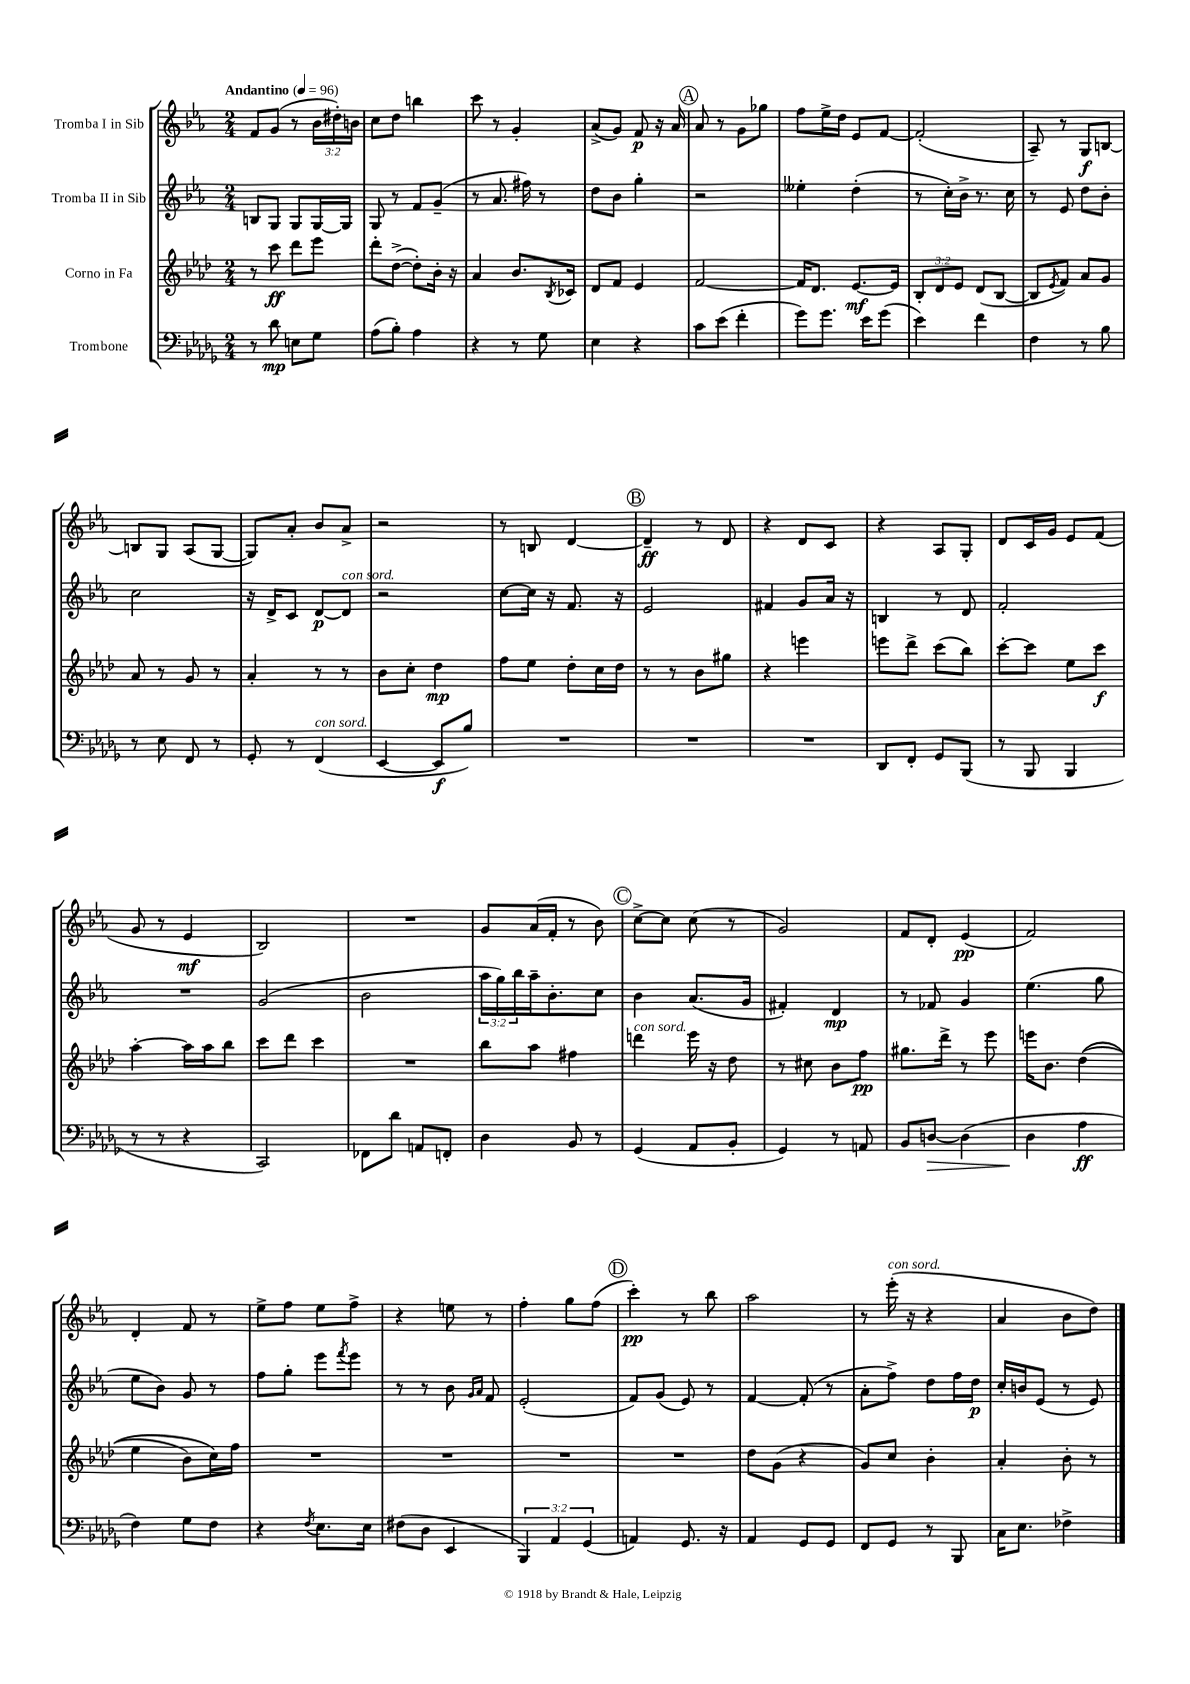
<<
\new StaffGroup <<
\new Staff = "s0" \with { instrumentName = "Tromba I in Sib" } {
    \clef treble \key ees \major \numericTimeSignature \time 2/4 \override Staff.TupletNumber.text = #tuplet-number::calc-fraction-text \tempo "Andantino" 4 = 96
    f'8 g'8( r8 \tuplet 3/2 { bes'16 dis''16-.) b'16 } |
    c''8 d''8 b''4 |
    c'''8 r8 g'4-. |
    aes'8->( g'8) f'8\p r16 aes'16 |
    \mark \markup { \circle "A" } aes'8 r8 g'8 ges''8 |
    f''8 ees''16-> d''16 ees'8 f'8~ |
    f'2-.( |
    aes8--) r8 g8\f b8~ |
    b8 g8 aes8( g8~ |
    g8) aes'8-. bes'8 aes'8-> |
    r2 |
    r8 b8 d'4~ |
    \mark \markup { \circle "B" } d'4--\ff r8 d'8 |
    r4 d'8 c'8 |
    r4 aes8 g8-. |
    d'8 c'16 g'16 ees'8 f'8( |
    g'8 r8 ees'4\mf |
    bes2) |
    R2 |
    g'8 aes'16( f'16-. r8 bes'8) |
    \mark \markup { \circle "C" } c''8~-> c''8 c''8( r8 |
    g'2) |
    f'8 d'8-. ees'4\pp( |
    f'2) |
    d'4-. f'8 r8 |
    ees''8-> f''8 ees''8 f''8-> |
    r4 e''8 r8 |
    f''4-. g''8 f''8( |
    \mark \markup { \circle "D" } c'''4-.\pp) r8 bes''8 |
    aes''2 |
    r8 ees'''16-.^\markup { \italic "con sord." }( r16 r4 |
    aes'4 bes'8 d''8) \bar "|." |
}
\new Staff = "s1" \with { instrumentName = "Tromba II in Sib" } {
    \clef treble \key ees \major \numericTimeSignature \time 2/4 \override Staff.TupletNumber.text = #tuplet-number::calc-fraction-text
    b8 g8 g8 g16~ g16 |
    g8 r8 f'8 g'8--( |
    r8 aes'8. fis''16) r8 |
    d''8 bes'8 g''4-. |
    \mark \markup { \circle "A" } r2 |
    eeses''4-. d''4-.( |
    r8 c''16-.) bes'16-> r8. c''16 |
    r8 ees'8 d''8 bes'8-. |
    c''2 |
    r16 d'16-> c'8 d'8~\p d'8^\markup { \italic "con sord." } |
    r2 |
    c''8~ c''16 r16 f'8. r16 |
    \mark \markup { \circle "B" } ees'2 |
    fis'4 g'8 aes'16 r16 |
    b4 r8 d'8 |
    f'2-. |
    R2 |
    g'2( |
    bes'2 |
    \tuplet 3/2 { aes''16 g''16) bes''16 } aes''16-- bes'8.-. c''8 |
    \mark \markup { \circle "C" } bes'4 aes'8.( g'16 |
    fis'4-.) d'4\mp |
    r8 fes'8 g'4 |
    ees''4.( g''8 |
    ees''8 bes'8) g'8 r8 |
    f''8 g''8-. ees'''8 \acciaccatura { f'''8 } ees'''8 |
    r8 r8 bes'8 \grace { g'16 aes'16 } f'8 |
    ees'2-.( |
    \mark \markup { \circle "D" } f'8) g'8( ees'8) r8 |
    f'4~ f'8-.( r8 |
    aes'8-. f''8->) d''8 f''16 d''16\p |
    c''16-. b'16 ees'8( r8 ees'8) \bar "|." |
}
\new Staff = "s2" \with { instrumentName = "Corno in Fa" } {
    \clef treble \key aes \major \numericTimeSignature \time 2/4 \override Staff.TupletNumber.text = #tuplet-number::calc-fraction-text
    r8 c'''8\ff des'''8 ees'''8 |
    des'''8-. des''8~->( des''8-.) bes'16-. r16 |
    aes'4 bes'8. \acciaccatura { bes8 } ces'16 |
    des'8 f'8 ees'4 |
    \mark \markup { \circle "A" } f'2~ |
    f'16 des'8. ees'8.~\mf ees'16 |
    \tuplet 3/2 { bes8-. des'8 ees'8 } des'8( bes8~ |
    bes8 \acciaccatura { ees'8 } f'8) aes'8 g'8 |
    aes'8 r8 g'8 r8 |
    aes'4-. r8 r8 |
    bes'8 c''8-. des''4\mp |
    f''8 ees''8 des''8-. c''16 des''16 |
    \mark \markup { \circle "B" } r8 r8 bes'8 gis''8 |
    r4 e'''4 |
    e'''8 des'''8-> c'''8( bes''8) |
    c'''8~-. c'''8 ees''8 c'''8\f |
    aes''4~-. aes''16 aes''16 bes''8 |
    c'''8 des'''8 c'''4 |
    R2 |
    bes''8 aes''8 fis''4 |
    \mark \markup { \circle "C" } d'''4^\markup { \italic "con sord." } ees'''16 r16 des''8 |
    r8 cis''8 bes'8 f''8\pp |
    gis''8. des'''16-> r8 ees'''8 |
    e'''16 bes'8. des''4(\( |
    ees''4 bes'8) c''16\) f''16 |
    R2 |
    R2 |
    R2 |
    \mark \markup { \circle "D" } R2 |
    des''8 g'8( r4 |
    g'8) c''8 bes'4-. |
    aes'4-. bes'8-. r8 \bar "|." |
}
\new Staff = "s3" \with { instrumentName = "Trombone" } {
    \clef bass \key des \major \numericTimeSignature \time 2/4 \override Staff.TupletNumber.text = #tuplet-number::calc-fraction-text
    r8 des'8\mp e8 ges8 |
    aes8( bes8-.) aes4 |
    r4 r8 ges8 |
    ees4 r4 |
    \mark \markup { \circle "A" } c'8 ees'8( f'4-. |
    ges'8) ges'8. ees'16 ges'8( |
    ees'4) f'4 |
    f4 r8 bes8 |
    r8 ees8 f,8 r8 |
    ges,8-. r8 f,4^\markup { \italic "con sord." }( |
    ees,4~ ees,8\f bes8) |
    R2 |
    \mark \markup { \circle "B" } R2 |
    R2 |
    des,8 f,8-. ges,8 bes,,8( |
    r8 bes,,8 bes,,4 |
    r8 r8 r4 |
    c,2) |
    fes,8 des'8 a,8 f,8-. |
    des4 bes,8 r8 |
    \mark \markup { \circle "C" } ges,4( aes,8 bes,8-. |
    ges,4) r8 a,8 |
    bes,8 d8~\> d4( |
    des4\! aes4\ff |
    f4) ges8 f8 |
    r4 \acciaccatura { f8 } ees8. ees16 |
    fis8( des8 ees,4 |
    \tuplet 3/2 { bes,,4) aes,4 ges,4( } |
    \mark \markup { \circle "D" } a,4) ges,8. r16 |
    aes,4 ges,8 ges,8 |
    f,8 ges,8 r8 bes,,8 |
    c16 ees8. fes4-> \bar "|." |
}
>>
>>
\layout { \context { \Score \remove "Bar_number_engraver" } }
